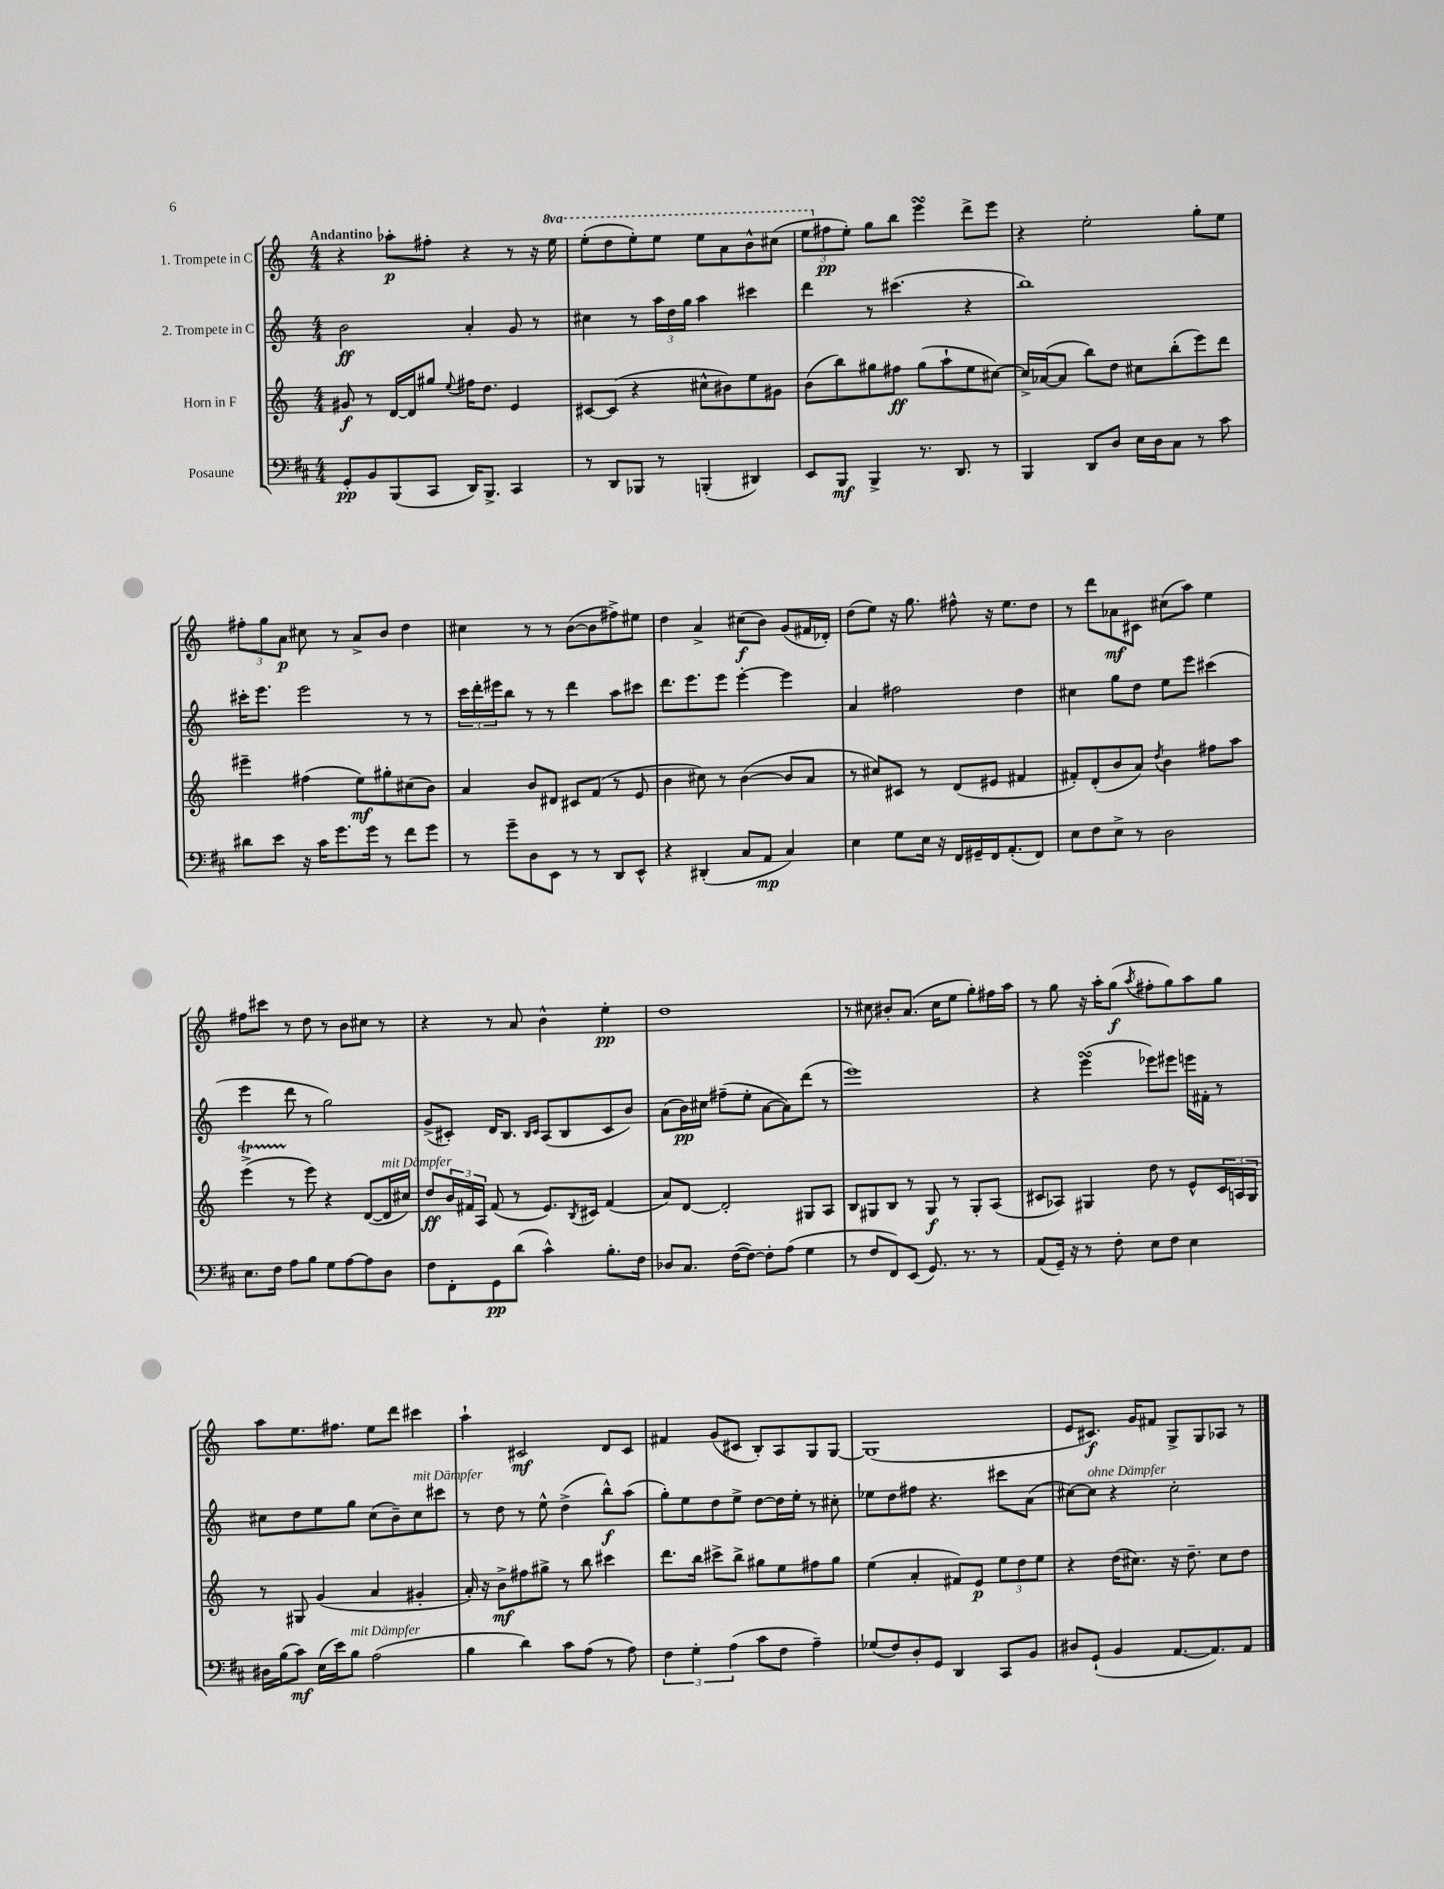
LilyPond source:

<<
\new StaffGroup <<
\new Staff = "s0" \with { instrumentName = "1. Trompete in C" } {
    \clef treble \key c \major \numericTimeSignature \time 4/4 \set Staff.ottavationMarkups = #ottavation-simple-ordinals \tempo "Andantino"
    r4 aes''8-.\p fis''8-. r4 r8 r16 \ottava #1 e'''16 |
    e'''8-.( d'''8 e'''8-.) e'''8 e'''8 a''8 b''8-^ cis'''8( |
    \tuplet 3/2 { e'''8 \ottava #0 fis''8\pp e''8-.) } g''8 b''8 e'''4\turn d'''8-> e'''8 |
    r4 e''2-. g''8-. e''8 |
    \tuplet 3/2 { fis''8-. g''8 a'8\p } cis''8 r8 a'8-> b'8 d''4 |
    cis''4 r8 r8 b'8~( b'8 fis''8->) eis''8 |
    d''4 a'4-> cis''8\f( b'8) g'8( fis'16 des'16-.) |
    d''8( e''8) r16 g''8. fis''8-^ r16 e''8. d''8 |
    r8 d'''8 aes'8\mf cis'8 cis''8( a''8) e''4 |
    fis''8 cis'''8 r8 d''8 r8 b'8 cis''8 r8 |
    r4 r8 a'8 b'4-^ e''4-.\pp |
    d''1 |
    r8 cis''8 bis'8-. a'8.( cis''16 e''8 g''8-.) fis''16 a''16 |
    r8 g''8 r16 a''16-. g''8\f( \acciaccatura { a''8 } fis''8-. g''8) a''8 g''8 |
    a''8 e''8. fis''8. e''8 d'''8 cis'''4 |
    a''4-! cis'2\mf d'8 cis'8 |
    fis'4 g'8( cis'8 b8-.) a8 g8 g8~ |
    g1( |
    e'8 cis'8.\f) g'16 fis'8 g8-> g8 aes8 r8 \bar "|." |
}
\new Staff = "s1" \with { instrumentName = "2. Trompete in C" } {
    \clef treble \key c \major \numericTimeSignature \time 4/4
    b'2\ff a'4-. g'8 r8 |
    cis''4 r8 \tuplet 3/2 { a''16 d''16 g''16 } a''4 cis'''4 |
    d'''4 r8 cis'''4.( r4 |
    b''1) |
    cis'''16-. e'''8. e'''2 r8 r8 |
    \tuplet 3/2 { c'''16 d'''16-. eis'''16 } b''8 r8 r8 d'''4 a''8 cis'''8 |
    d'''8. e'''8. e'''8 e'''4~-. e'''4 |
    a'4 fis''2 d''4 |
    cis''4 g''8 d''8 e''8 e'''8 cis'''4( |
    e'''4 d'''8 r8 g''2) |
    g'8->( cis'8-.) d'16 b8. \grace { b16 cis'16 } a8( b8 cis'8 b'8) |
    a'8( b'16\pp) cis''16 fis''8--( e''8-. a'8~ a'8) d'''8( r8 |
    e'''1) |
    r4 e'''4\turn( ees'''8) eis'''8 e'''16 fis'16-. r8 |
    cis''8 d''8 e''8 g''8 cis''8( b'8--) cis''8^\markup { \italic "mit Dämpfer" } cis'''8 |
    r8 d''8 r8 e''8-^ d''4->( b''8-^\f) a''8( |
    g''8-.) e''8 d''8 e''8-> d''8~ d''16 e''16-. r8 cis''8-. |
    ees''8 d''8 fis''8 r4. cis'''8 a'8( |
    cis''8~) cis''8^\markup { \italic "ohne Dämpfer" } r4 cis''2-. \bar "|." |
}
\new Staff = "s2" \with { instrumentName = "Horn in F" } {
    \clef treble \key c \major \numericTimeSignature \time 4/4
    gis'8\f r8 d'16~ d'16 gis''8 \appoggiatura { e''8 } fis''16 d''8. e'4 |
    cis'8~ cis'8( r4 cis''8-^ bis'8) e''8 gis'8 |
    b'8( b''8) gis''8 fis''8\ff gis''8( a''8-! e''8 cis''8~) |
    cis''16-> aes'16~( aes'8 b''8) d''8 cis''8 b''8-.( e'''8) d'''8 |
    eis'''4-- fis''4( e''8\mf) gis''8-. cis''8( b'8) |
    a'4 b'8 dis'8 cis'8 f'8( r8 e'8 |
    b'4 cis''8) r8 b'4~( b'8 a'8 |
    r8 cis''8) cis'8 r8 d'8( eis'8 fis'4 |
    fis'8-.) d'8-.( b'8 a'8) \acciaccatura { d''8 } b'4 fis''8 a''8 |
    e'''4->\startTrillSpan( r8\stopTrillSpan e'''8) r4 d'8~( d'16^\markup { \italic "mit Dämpfer" } cis''16) |
    d''8\ff \tuplet 3/2 { b'16 fis'16 a16 } fis'8( r8 e'8.) \acciaccatura { b8 } cis'16 fis'4( |
    a'8) d'8~ d'2-. gis8 a8 |
    b8 gis8 b8 r8 gis8\f r8 gis8-. a8( |
    cis'8 aes8) gis4 d''8 r8 e'8-^ \tuplet 3/2 { cis'16 a16 gis16 } |
    r8 gis8 g'4( a'4 gis'4-. |
    a'16-.) r16 b'8->\mf fis''8 gis''8-> r8 b''8 cis'''4 |
    d'''8. b''16 cis'''8-> b''8-> gis''8 e''8 fis''8 gis''8 |
    e''4( a'4-. fis'8) e'8\p \tuplet 3/2 { e''8 d''8 e''8 } |
    r4 d''16( cis''8.) r16 d''8.-- cis''8 d''8 \bar "|." |
}
\new Staff = "s3" \with { instrumentName = "Posaune" } {
    \clef bass \key d \major \numericTimeSignature \time 4/4
    g,8-.\pp b,8 b,,8( cis,8 d,16) b,,8.-> cis,4 |
    r8 d,8 bes,,8 r8 b,,4-.( dis,4) |
    e,8 b,,8\mf b,,4-> r8. d,8. r8 |
    b,,4 d,8 d8 e16 d16 cis8 r8 cis'8 |
    dis'8 e'8 r16 cis'16 g'8. g'16 r8 fis'8 g'8 |
    r8 g'8-- d8 e,8 r8 r8 d,8 e,8-^ |
    r4 dis,4-.( cis8 a,8\mp cis4) |
    e4 g8 e16 r16 fis,16 gis,16-- fis,16 a,8.-.( fis,8) |
    e8 fis8 e8-> r8 d2 |
    e8. fis16 a8 b8 g8 a8~ a8 d8 |
    fis8 fis,8-. g,8\pp d'8( cis'4-^) b8.-. fis16 |
    des8 cis8. fis16~( fis8~) fis8-. a8( g4 |
    r8 fis8 fis,8) e,8( g,8.) r8. r8 |
    a,8( g,16--) r16 r8 fis8-. e8 fis8 e4 |
    dis16 b16( cis'8\mf) e16( e'16) b8^\markup { \italic "mit Dämpfer" } a2( |
    b4 d'4) cis'8 a8( r8 a8) |
    \tuplet 3/2 { fis4 g4-. a4( } cis'8 fis8 a4--) |
    ges8( fis8) d8-. g,8 d,4 cis,8 b,8 |
    dis8 g,8-!( b,4 a,8.~ a,8.) a,8 \bar "|." |
}
>>
>>
\layout { \context { \Score \remove "Bar_number_engraver" } }
